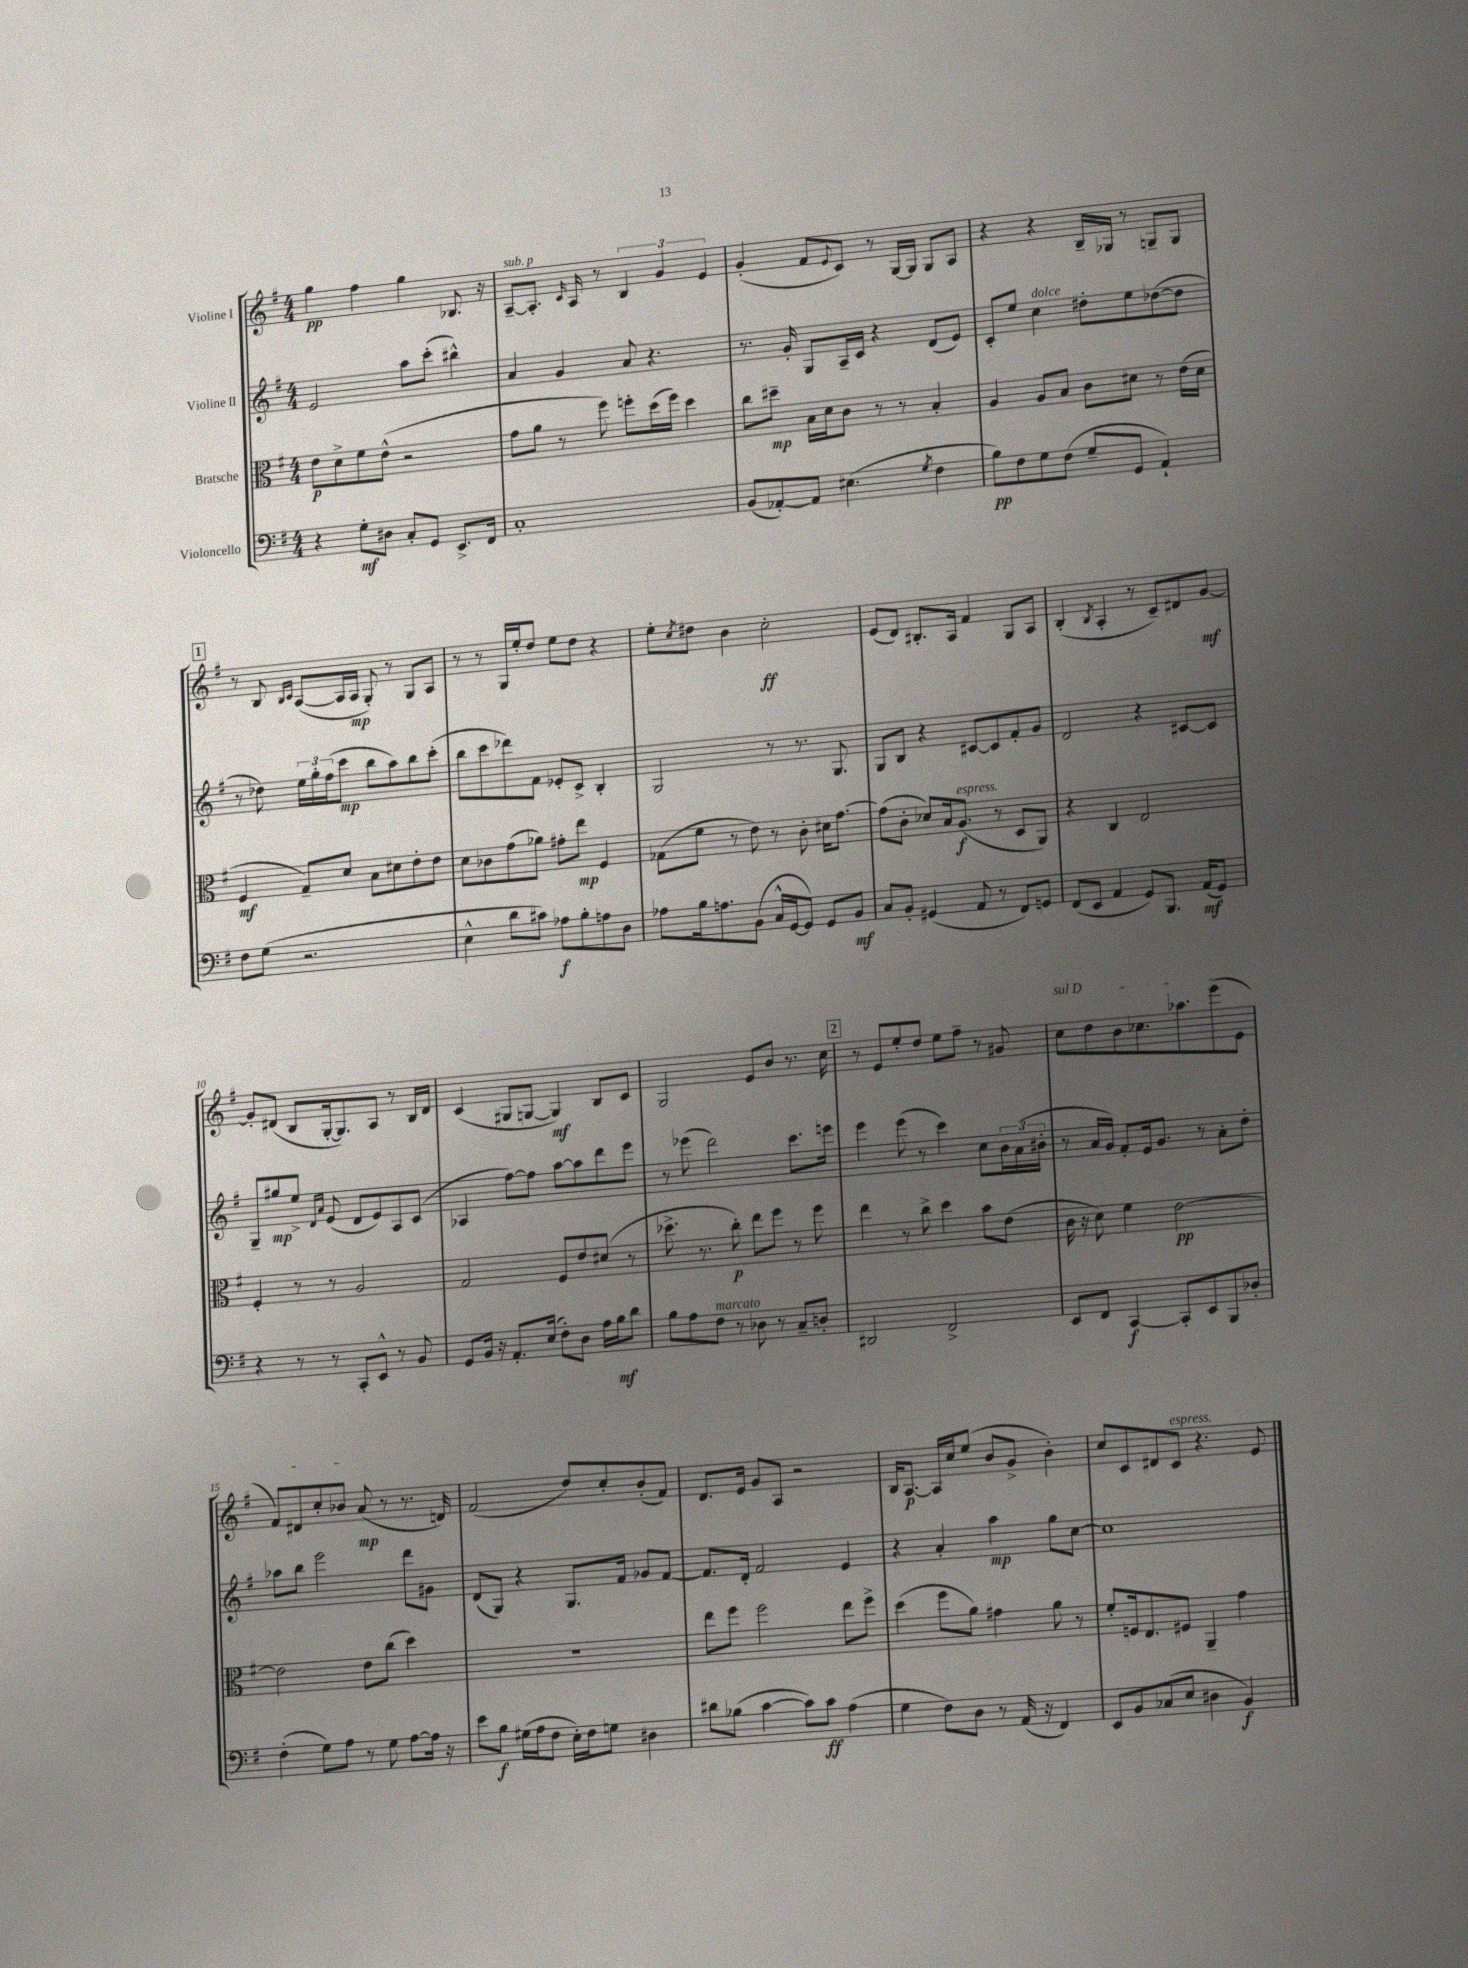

**kern	**kern	**kern	**kern
*staff4	*staff3	*staff2	*staff1
*clefF4	*clefC3	*clefG2	*clefG2
*k[f#]	*k[f#]	*k[f#]	*k[f#]
*M4/4	*M4/4	*M4/4	*M4/4
4r	8e	2e	4gg
.	8d^	.	.
8G'	8f#	.	4ff#
8D#	(8e^^	.	.
8C'	2r	8aa	4gg
8GG	.	(8ccc'	.
8.EE^	.	4bb#^^)	8.B-
16FF#	.	.	16r
=	=	=	=
1C'	8g	4a	[8A~
.	8a	.	8.A']
.	8r	4g	.
.	.	.	16qqc
.	.	.	16A
.	8ff#)	.	8r
.	8ff'	8a	6B
.	(16dd	4.r	.
.	.	.	6g
.	16ff)	.	.
.	4dd	.	.
.	.	.	6e
=	=	=	=
(8BB	8cc	8.r	(4g'
[8AA-')	8dd#~	.	.
.	.	16g'	.
8AA-]	16B	8G	8f#
.	16d	.	.
.	.	.	8qqe
(4.E#	8c	16A~	8c)
.	.	16c	.
.	8r	4r	8r
.	8r	.	[16G
.	.	.	16G]
8qG	.	.	.
4F#	4B'	(8d	8G
.	.	8e)	8A
=	=	=	=
8B)	4A	8c'	4r
8F#	.	8ee	.
8G	8A	4cc	4r
(8F#	8B	.	.
8G~	8c	8dd#'	16B~
.	.	.	16G-
8GG	8d#	8ee	8r
4AA`)	8r	([8dd-	8G~
.	(16e	8dd-]	8G
.	16d#	.	.
=	=	=	=
8F#	4F#	8r	8r
(8G	.	8dd-)	8B
.	.	.	16qqB
.	.	.	16qqc
2.r	8G~)	24ee	([8A
.	.	24gg'	.
.	.	(24ff#	.
.	8d	8ccc	16A]
.	.	.	16A
.	8B	8bb	8G')
.	8d#	8aa)	8r
.	8e'	8bb	8G
.	8e	(8ccc'	8A
=	=	=	=
4E^^	8d	8bb	8r
.	8c-	8ccc	8r
8d	(8g	8ddd-)	16G
.	.	.	16ee'
8c#)	8a-)	8f#	8dd
8A-	8g#'	8e-'	8ee
8B'	8ee	8c^	8dd
8A	4F#	4B'	4r
8D	.	.	.
=	=	=	=
8A-	(8G-	2G	8ee'
.	.	.	8qcc
16B	8f#	.	8dd#
8.A	.	.	.
.	8r	.	4b
(8BB	8e)	.	.
16C^^	8r	8r	2cc'
[16GG	.	.	.
8GG])	8c'	8.r	.
8GG	16d#	.	.
.	[8.g	8.G	.
8BB	.	.	.
=	=	=	=
8C	(8g]	8G	(8e
8BB'	8c'	8B	8d)
(4GG#	8d-)	4r	8.B#'
.	16B	.	.
.	(8.A	.	16A
8AA	.	[8c#	4f#
8r	8r	8c#]	.
8FF#)	8D	8f#'	8G
8GG	8AA)	8g	8A
=	=	=	=
(8FF#	4r	2d	(4B'
8EE	.	.	.
.	.	.	8qB
4AA	4C	.	4A'
8GG)	2E	4r	8r
8.BBB	.	.	8c~)
.	.	[8c#	8d#
(16AA	.	.	.
8GG)	.	8c#]	[8g
=	=	=	=
4r	4F#'	8G~	8g']
.	.	8gg#	(8d#
8r	8r	8ee^	8B
.	.	16qqd	.
.	.	16qqa	.
8r	8r	(8e	[16G'
.	.	.	8.G])
8CC'	2A	8d	.
8EE^^	.	8e)	8A
8r	.	8A	8r
8BB	.	(8c	16B
.	.	.	16d#
=	=	=	=
8GG	2G	4A-	(4c
16BB	.	.	.
16r	.	.	.
8.AA'	.	[8ff#)	8G#
.	.	8ff#]	[8G
(16E	.	.	.
8F#')	8F#	[8aa	4G])
8D	8e	8aa]	.
16A	(8d#	8ddd	8B
16B	.	.	.
8d	8r	8eee	8c
=	=	=	=
8B	8.dd-^	8r	2G
8A	.	(8eee-	.
.	8.r	.	.
8F#	.	2ddd)	.
8r	8cc')	.	.
8D-	8ee	.	8e
8r	8ff#	.	8b
8C~	8r	8.ccc	8.r
8D'	8ff#	.	.
.	.	16eee	16cc
=	=	=	=
2DD#	4ee	4eee	8r
.	.	.	8e
.	8r	(8eee	8ee'
.	8cc^	8r	8dd
2FF#^	4dd	4ccc)	8ee
.	.	.	8ff#~
.	8b	8cc	8r
.	(8e	24b	8g#
.	.	(24a	.
.	.	24b#'	.
=	=	=	=
8EE	16c	8r	8cc
.	16r	.	.
8FF#	8d)	16a	8dd
.	.	16g)	.
[4CC	4f#	8f#'	8b
.	.	16e	8.cc-
.	.	8.g	.
8CC']	[2e	.	.
.	.	.	8.aa-
8EE	.	8r	.
8BBB	.	8a'	(8eee
8D-'	.	8dd'	8e
=	=	=	=
(4F#'	2e]	8aa-	8f#)
.	.	8bb	8d#
8G)	.	2eee	8cc'
8A	.	.	8b-
8r	8e	.	(8a
8G	(8cc	.	8r
[8A	4dd)	8ddd	8.r
16A]	.	8g#	.
16r	.	.	16d)
=	=	=	=
8e	1r	(8d	(2f#
8B	.	8G)	.
(16G#	.	4r	.
16A	.	.	.
8F#	.	.	.
16E')	.	8.G	8dd)
16F#	.	.	.
8G	.	.	8cc'
.	.	16f#	.
4D#	.	8g-	(8b'
.	.	[8f#	8f#)
=	=	=	=
8d#	8ee	8.f#]	8.d
(8B-	8ff#	.	.
.	.	16d'	16e
[4c	2ff#	2f#	8g
.	.	.	8A
8c])	.	.	2r
8c	.	.	.
(4A	8ee	4e	.
.	8ff#^	.	.
=	=	=	=
4G	(4dd	4r	16B
.	.	.	[8.A
8F#)	8ff#	4a'	16A]
.	.	.	16cc
8D	8a)	.	(8ee
8r	4g#	4aa	8b
(16AA	.	.	8g^
16r	.	.	.
4FF#)	8a	8gg	4b')
.	8r	[8cc	.
=	=	=	=
8EE	8f#'	1cc]	8cc
8BB	16F	.	8c
.	8.E	.	.
(8C-	.	.	8d#
8E	8F#	.	8c
4D#	4AA~	.	4.r
4BB)	4g	.	.
.	.	.	8e
==	==	==	==
*-	*-	*-	*-
